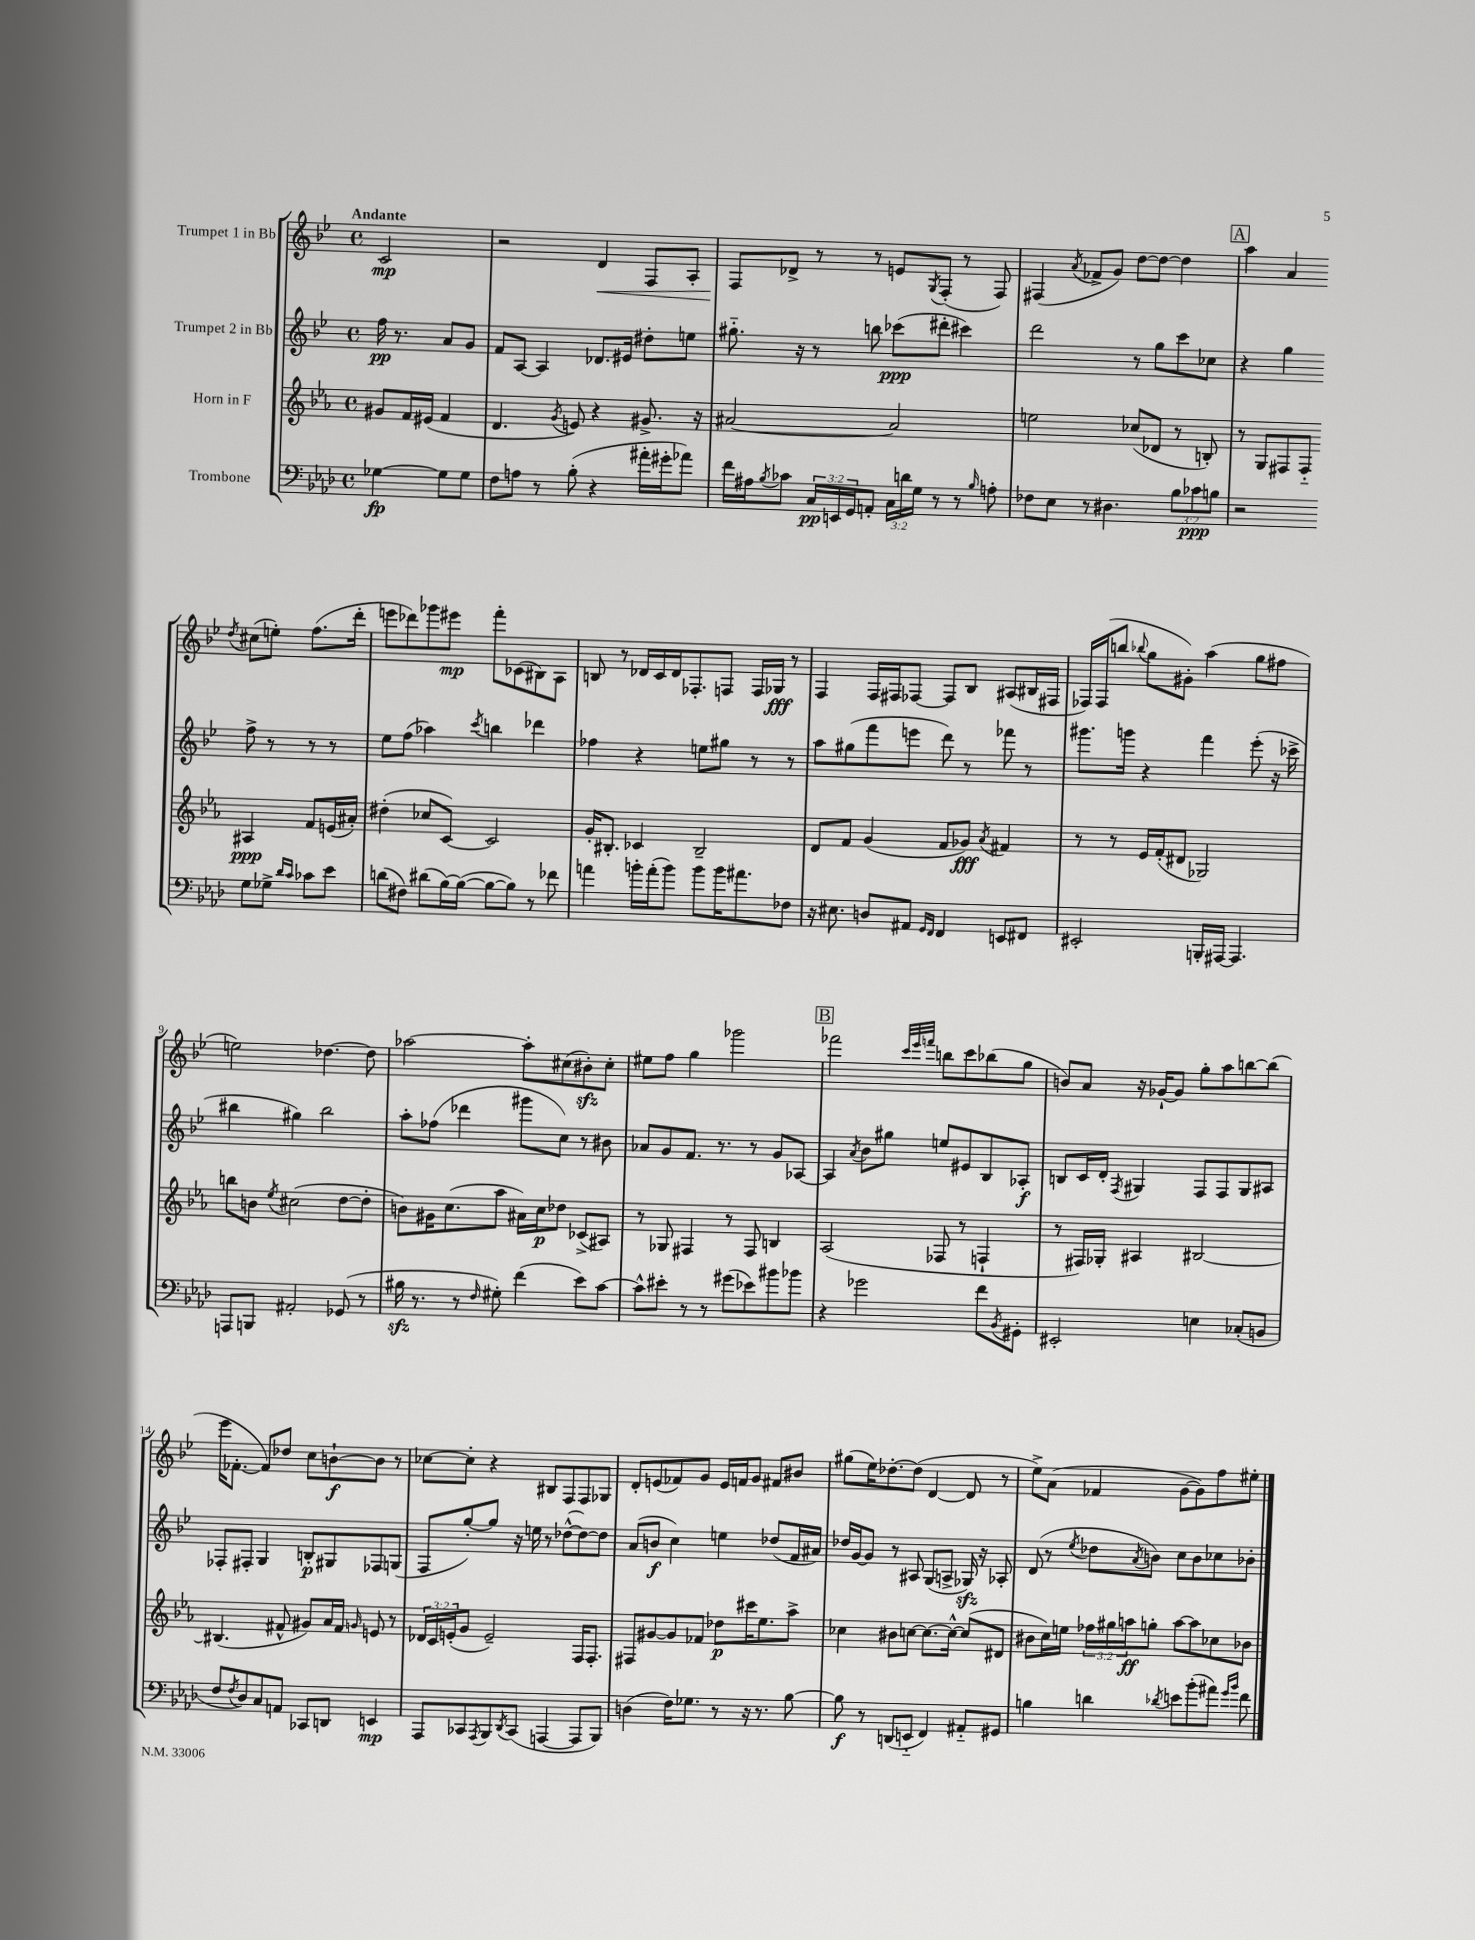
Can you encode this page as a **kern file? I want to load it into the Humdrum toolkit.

**kern	**kern	**kern	**kern
*staff4	*staff3	*staff2	*staff1
*clefF4	*clefG2	*clefG2	*clefG2
*k[b-e-a-d-]	*k[b-e-a-]	*k[b-e-]	*k[b-e-]
*M4/4	*M4/4	*M4/4	*M4/4
*met(c)	*met(c)	*met(c)	*met(c)
[4G-	8g#	16ff	2c
.	.	8.r	.
.	16f	.	.
.	(16e#	.	.
8G-]	4f	8a	.
8G-	.	8g	.
=	=	=	=
8F	4.d	8f	2r
8A	.	[8A	.
8r	.	4A]	.
.	8qg	.	.
(8B-'	8e)	.	.
4r	4r	8.d-	4d
.	.	16e#	.
16a#'	8.g#^	8dd#'	8F
16g#'	.	.	.
8a-)	.	8ee	8A'
.	16r	.	.
=	=	=	=
16f	[2a#	8.gg#'~	8F
16A#	.	.	.
8qB-	.	.	.
8c-	.	.	8d-^
.	.	16r	.
24C	.	8r	8r
24EE	.	.	.
24GG	.	.	.
8AA'	.	8bb	8r
24C	2a#]	(8ccc-	8e
24d	.	.	.
24G	.	.	.
.	.	.	8qG
8r	.	8ddd#'	(8F'
8r	.	4ccc#)	8r
16qqB-	.	.	.
8A'	.	.	8F)
=	=	=	=
8F-	2ee	2ddd	(4F#
8E-	.	.	.
.	.	.	8qa
8r	.	.	8f-^
4.D#	.	.	8g)
.	(8cc-	8r	[8dd
.	8d-	8gg	8dd_
12B-	8r	8ccc	4dd]
12c-	.	.	.
.	8B')	8cc-	.
12B	.	.	.
=	=	=	=
2r	8r	4r	4aa
.	8G	.	.
.	8F#	4gg	4a
.	8F#'~	.	.
.	.	.	8qdd
8G	4A#	8ff^	(8cc#
8G-^	.	8r	8ee')
16qqd-	.	.	.
16qqc	.	.	.
8c-	8f	8r	(8.ff
8e-	(16e	8r	.
.	16a#')	.	16ddd'
=	=	=	=
(8d	(4dd#'	8ee-	8eee
8F#)	.	(8ff	8ddd-)
(8d#	8cc-	4aa-)	8ggg-
[16B-)	[8c)	.	8eee#
(16B-_	.	.	.
.	.	8qccc	.
8B-_	2c]	4bb	8fff'
8B-])	.	.	(8c-
8r	.	4ddd-	8B#)
8f-	.	.	8A
=	=	=	=
4a	16g'	4ff-	8B
.	8.B#'	.	.
.	.	.	8r
16b'	4c-	4r	16d-
(16a'	.	.	16c
8b)	.	.	16d-
.	.	.	8.F-'
8b	2B#~	8ee	.
16b	.	8gg#	8F
8.a#	.	.	.
.	.	8r	16F
.	.	.	16G-
8F-	.	8r	8r
=	=	=	=
16r	8d	8aa	4F
8.E#	.	.	.
.	8f	(8gg#	.
8D	(4g	8fff	16F
.	.	.	16F#
8AA#	.	8eee	[8F-
16qqGG	.	.	.
16qqFF	.	.	.
4FF	8f	8ddd)	8F-]
.	8g-)	8r	8B-
.	8qa-	.	.
8EE	4f#	8fff-	(8A#
8FF#	.	8r	16B#
.	.	.	16F#
=	=	=	=
2EE#'	8r	8.ggg#	16F-)
.	.	.	(16F-
.	8r	.	8bb
.	.	16ggg	.
.	.	.	8qqbb-
.	16e-	4r	8gg
.	(16f'	.	.
.	8d#	.	8g#')
16BBB'	2G-)	4fff	(4aa
[16AAA#	.	.	.
4.AAA#]	.	.	.
.	.	(8eee-'	8gg
.	.	16r	8ff#
.	.	16ccc-^	.
=	=	=	=
8AAA	8bb	4bb#	2ee)
8BBB	8b	.	.
.	8qee-	.	.
2AA#'	(2cc#	4gg#)	.
.	.	2bb#	[4.dd-
(8GG-	[8dd	.	.
8r	8dd']	.	8dd-]
=	=	=	=
16B#	8b)	8aa'	[2aa-
8.r	.	.	.
.	16g#	(8ff-	.
.	(8.cc	.	.
8r	.	4ddd-	.
16qqF	.	.	.
8G#')	8aa-	.	.
(4f	16a#)	8ggg#	8aa-']
.	16cc	.	.
.	8dd-	8cc)	(8cc#
8e-)	(8c-^	8r	8b#')
[8c	8A#)	8b#	8cc#'
=	=	=	=
8c^^]	8r	8a-	8ee#
8e#'	8G-	8g	8ff
8r	4F#	8.f	4gg
8r	.	.	.
.	.	8.r	.
(8g#	8r	.	2ggg-
8e-)	8F#	8r	.
8b#	4B	8g	.
8b-	.	[8A-	.
=	=	=	=
4r	(2A-	4A-]	2fff-
.	.	8qa	.
2g-	.	8b-	.
.	.	8gg#	.
.	.	.	32qqccc
.	.	.	32qqeee-
.	.	.	32qqfff
.	8F-	8ee	8bb
.	8r	8e#	8ccc
8f	4F`	8B-	(8bb-
8qBB-	.	.	.
8GG#'	.	8A-'	8gg
=	=	=	=
2EE#'	8r	8B	8b)
.	16F#)	16c	8a
.	16G-'	16d'	.
.	.	8qF	.
.	4A#	4G#	16r
.	.	.	[16g-`
.	.	.	8g-]
4E	[2B#	8F	8gg'
.	.	8F	8aa
(8C-'	.	8G#	[8bb
8BB	.	8A#	(8bb]
=	=	=	=
8F	(4.B#]	8F-'	16eee-
.	.	.	[8.f-'
8qF	.	.	.
8D-)	.	8F#'	.
8C	.	4G	8f-])
8AA	8f#^^	.	8dd-
8CC-	8g#)	8B'	8cc
8DD	16a-	8G#	[8b`
.	16f#	.	.
.	16qqg	.	.
4EE	8e	8F-	8b]
.	8r	(8G	8r
=	=	=	=
8AAA-	24d-	8F	[8cc-
.	24c	.	.
.	(24e'	.	.
8CC-	8g	[8gg')	8cc-']
8qAAA-	.	.	.
8BBB-	2e~)	8gg]	4r
8qDD-	.	.	.
(8CC-	.	16r	.
.	.	16ee	.
[4AAA	.	8r	8B#
.	.	([8dd-^^	8F
8AAA]	16F	8dd-_)	8F
.	8.F'	.	.
8BBB-)	.	8dd-]	8G-
=	=	=	=
(4D	8F#	(8a	8d'
.	[8g#	8b	(8e
16F)	8g#]	4cc)	8f-)
8.G-	.	.	.
.	8f-	.	8g
8r	8dd-	4ee	16e
.	.	.	16f
16r	16ccc#	.	8g
8.r	8.ee-	.	.
.	.	(8dd-	8f#
[8B-	8aa-^	16f	8b#
.	.	16a#)	.
=	=	=	=
8B-]	4cc-	16dd-	(8gg#
.	.	[16g	.
8r	.	8g]	16ee-)
.	.	.	[8.dd-'
(8DD	8b#	8r	.
8EE'~	[8cc	8A#	(8dd-]
4FF)	8.cc_	(8G	[4d
.	.	8A^	.
.	16cc^^_	.	.
8AA#'~	(8cc]	16G-)	8d]
.	.	16r	.
8GG#	8d#	8A-'	8r
=	=	=	=
4B	8b#	(8d	8ee-^)
.	16cc)	8r	(8a
.	16ee	.	.
.	.	8qee-	.
4d	24ff-	8dd-	4f-
.	24gg#	.	.
.	24aa	.	.
.	.	8qa	.
.	8gg'	8b)	.
8qd-	.	.	.
8e	[8aa	8cc	[8g
(8b-'	8aa]	8b	8g])
8a#)	8cc-	8cc-	8ff
16qqg	.	.	.
16qqb-	.	.	.
8f	8b-	8b-'	8ee#'
==	==	==	==
*-	*-	*-	*-
